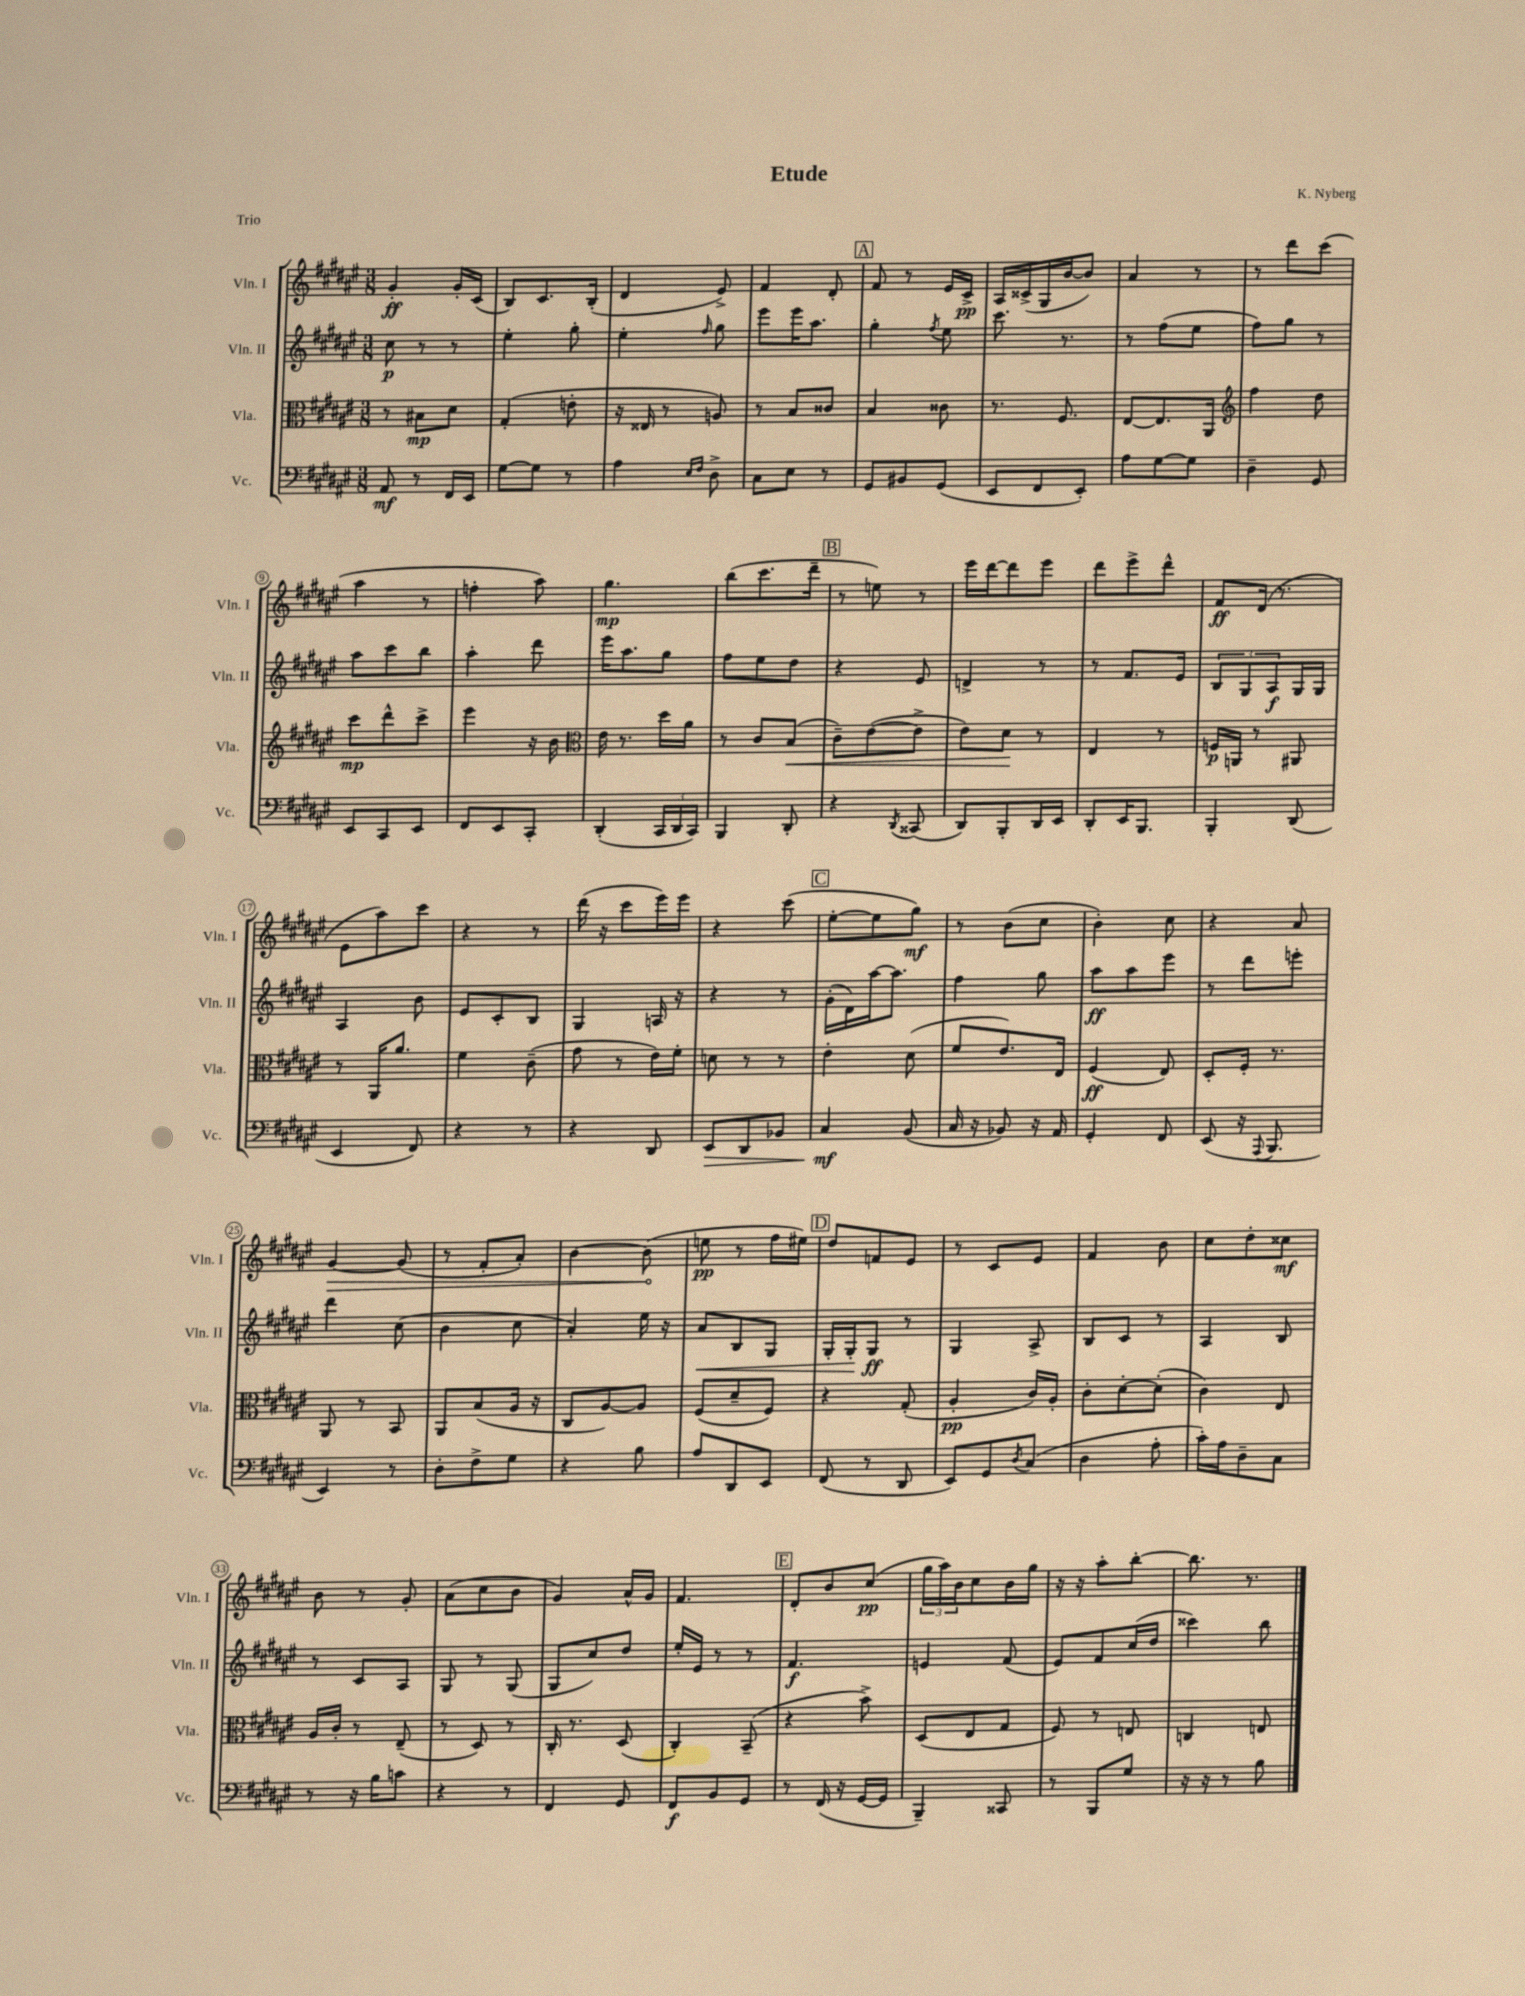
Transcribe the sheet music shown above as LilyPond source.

\header { title = "Etude" composer = "K. Nyberg" piece = "Trio" }
<<
\new StaffGroup <<
\new Staff = "s0" \with { instrumentName = "Vln. I" shortInstrumentName = "Vln. I" } {
    \clef treble \key fis \major \numericTimeSignature \time 3/8
    gis'4-.\ff gis'16-. cis'16( |
    b8) cis'8. b16-.( |
    dis'4 eis'8->) |
    fis'4 dis'8-. |
    \mark \markup { \box "A" } fis'8 r8 eis'16 cis'16->\pp |
    ais16 cisis'16->( gis16 b'16~ b'8) |
    ais'4 r8 |
    r8 dis'''8 cis'''8( |
    ais''4 r8 |
    f''4-. ais''8) |
    gis''4.\mp |
    b''8( cis'''8. dis'''16-- |
    \mark \markup { \box "B" } r8 e''8) r8 |
    eis'''16 dis'''16~ dis'''8 eis'''8 |
    dis'''8 eis'''8-> dis'''8-^ |
    fis'8\ff dis'16( r8. |
    eis'8 ais''8) cis'''8 |
    r4 r8 |
    dis'''16( r16 cis'''8 eis'''16) eis'''16 |
    r4 cis'''8( |
    \mark \markup { \box "C" } eis''8~-. eis''8 gis''8\mf) |
    r8 b'8( cis''8 |
    b'4-.) cis''8 |
    r4 ais'8 |
    \once \override Hairpin.circled-tip = ##t gis'4~\> gis'8( |
    r8 fis'8-. ais'8-.) |
    b'4~ b'8\!( |
    e''8\pp r8 fis''16 eis''16) |
    \mark \markup { \box "D" } dis''8 f'8 eis'8 |
    r8 cis'8 eis'8 |
    fis'4 b'8 |
    cis''8 dis''8-. cisis''8\mf |
    b'8 r8 gis'8-. |
    ais'8( cis''8 b'8 |
    gis'4) ais'16-^ gis'16 |
    fis'4. |
    \mark \markup { \box "E" } dis'8-. b'8 cis''8\pp( |
    \tuplet 3/2 { gis''16 ais''16) b'16 } cis''8 b'16 gis''16 |
    r16 r16 ais''8-. b''8~-. |
    b''8. r8. \bar "|." |
}
\new Staff = "s1" \with { instrumentName = "Vln. II" shortInstrumentName = "Vln. II" } {
    \clef treble \key fis \major \numericTimeSignature \time 3/8
    cis''8\p r8 r8 |
    eis''4-. gis''8-. |
    eis''4-. \grace { fis''16 } gis''8 |
    eis'''8 eis'''16 ais''8. |
    \mark \markup { \box "A" } gis''4-. \acciaccatura { fis''8 } eis''8 |
    cis'''8. r8. |
    r8 fis''8( eis''8 |
    fis''8) gis''8 r8 |
    ais''8 cis'''8 b''8 |
    ais''4-. dis'''8 |
    eis'''16 ais''8. gis''8 |
    fis''8 eis''8 dis''8 |
    \mark \markup { \box "B" } r4 eis'8 |
    d'4-> r8 |
    r8 fis'8. eis'16 |
    \tuplet 3/2 { b8 gis8 ais8\f } gis16 gis16 |
    ais4 b'8 |
    eis'8 cis'8-. b8 |
    gis4 a16 r16 |
    r4 r8 |
    \mark \markup { \box "C" } gis'16-.( dis'16) ais''16~ ais''8. |
    fis''4 gis''8 |
    ais''8\ff ais''8 eis'''8 |
    r8 dis'''8 e'''8-. |
    dis'''4 cis''8( |
    b'4 cis''8 |
    ais'4-.) eis''16 r16 |
    ais'8\< b8 gis8 |
    \mark \markup { \box "D" } gis16-. gis16-.\! gis8\ff r8 |
    gis4 ais8-> |
    b8 cis'8 r8 |
    ais4 b8 |
    r8 cis'8 ais8 |
    gis8 r8 gis8( |
    gis8 cis''8) dis''8 |
    eis''16-. eis'16 r8 r8 |
    \mark \markup { \box "E" } fis'4.\f |
    e'4 fis'8( |
    eis'8) fis'8 cis''16( dis''16 |
    cisis'''4) b''8 \bar "|." |
}
\new Staff = "s2" \with { instrumentName = "Vla." shortInstrumentName = "Vla." } {
    \clef alto \key fis \major \numericTimeSignature \time 3/8
    r8 bis8\mp dis'8 |
    gis4-.( e'8-. |
    r16 eisis16 r8 a8) |
    r8 b8 cisis'8 |
    \mark \markup { \box "A" } b4 cisis'8 |
    r8. fis8. |
    eis8~ eis8. ais,16 |
    \clef treble fis''4 dis''8 |
    cis'''8\mp dis'''8-^ cis'''8-> |
    eis'''4 r16 b'16 |
    \clef alto eis'16 r8. dis''16 ais'16 |
    r8 cis'8 b8\<( |
    \mark \markup { \box "B" } cis'8--) eis'8~( eis'8-> |
    eis'8) dis'8\! r8 |
    eis4 r8 |
    f16\p a,16 r8 ais,8 |
    r8 ais,16 ais'8. |
    fis'4 cis'8--( |
    gis'8 r8 eis'16) fis'16-. |
    d'8 r8 r8 |
    \mark \markup { \box "C" } eis'4-. dis'8( |
    fis'8 eis'8.) eis16 |
    fis4\ff( eis8) |
    dis8-. fis16-. r8. |
    ais,8 r8 b,8 |
    ais,8 b8( ais16 r16 |
    cis8 ais8~) ais8 |
    fis8( dis'8-- fis8) |
    \mark \markup { \box "D" } r4 gis8-.( |
    ais4-.\pp cis'16) ais16-. |
    cis'8-. dis'8~-. dis'8-.( |
    cis'4) eis8 |
    ais16 cis'16-. r8 eis8--( |
    r8 dis8) r8 |
    cis16-. r8. dis8( |
    cis4-.) b,8--( |
    \mark \markup { \box "E" } r4 b'8->) |
    dis8( eis8 gis8 |
    fis8) r8 e8 |
    c4 e8 \bar "|." |
}
\new Staff = "s3" \with { instrumentName = "Vc." shortInstrumentName = "Vc." } {
    \clef bass \key fis \major \numericTimeSignature \time 3/8
    ais,8\mf r8 fis,16 eis,16 |
    gis8~ gis8 r8 |
    ais4 \grace { eis16 fis16 } dis8-> |
    cis8 eis8 r8 |
    \mark \markup { \box "A" } gis,8 bis,8 gis,8( |
    eis,8 fis,8 eis,8-.) |
    ais8 gis8~ gis8 |
    dis4-- gis,8 |
    eis,8 cis,8 eis,8 |
    fis,8 eis,8 cis,8-. |
    dis,4-.( \tuplet 3/2 { cis,16 dis,16 cis,16) } |
    b,,4 dis,8-. |
    \mark \markup { \box "B" } r4 \acciaccatura { dis,8 } cisis,8( |
    dis,8) b,,8-. dis,16 eis,16 |
    dis,8-. eis,16 b,,8. |
    b,,4-. dis,8( |
    eis,4 fis,8) |
    r4 r8 |
    r4 dis,8 |
    eis,8\> dis,8 bes,8 |
    \mark \markup { \box "C" } cis4\mf\! b,8( |
    cis16 r16 bes,8) r16 ais,16 |
    gis,4-. fis,8 |
    eis,8( r16 \appoggiatura { ais,,8 } b,,8. |
    eis,4) r8 |
    dis8-. fis8-> gis8 |
    r4 b8 |
    ais8 dis,8 eis,8 |
    \mark \markup { \box "D" } fis,8( r8 dis,8 |
    eis,8) gis,8 \acciaccatura { dis8 } cis8( |
    dis4 ais8-. |
    cis'16-.) ais16 dis8-- cis8 |
    r8 r16 b16 c'8 |
    r4 r8 |
    fis,4 gis,8 |
    fis,8\f b,8 gis,8 |
    \mark \markup { \box "E" } r8 fis,16( r16 gis,16~ gis,16 |
    b,,4--) cisis,8 |
    r8 b,,8 gis8 |
    r16 r16 r8 b8 \bar "|." |
}
>>
>>
\layout { \context { \Score \override BarNumber.stencil = #(make-stencil-circler 0.1 0.3 ly:text-interface::print) } }
